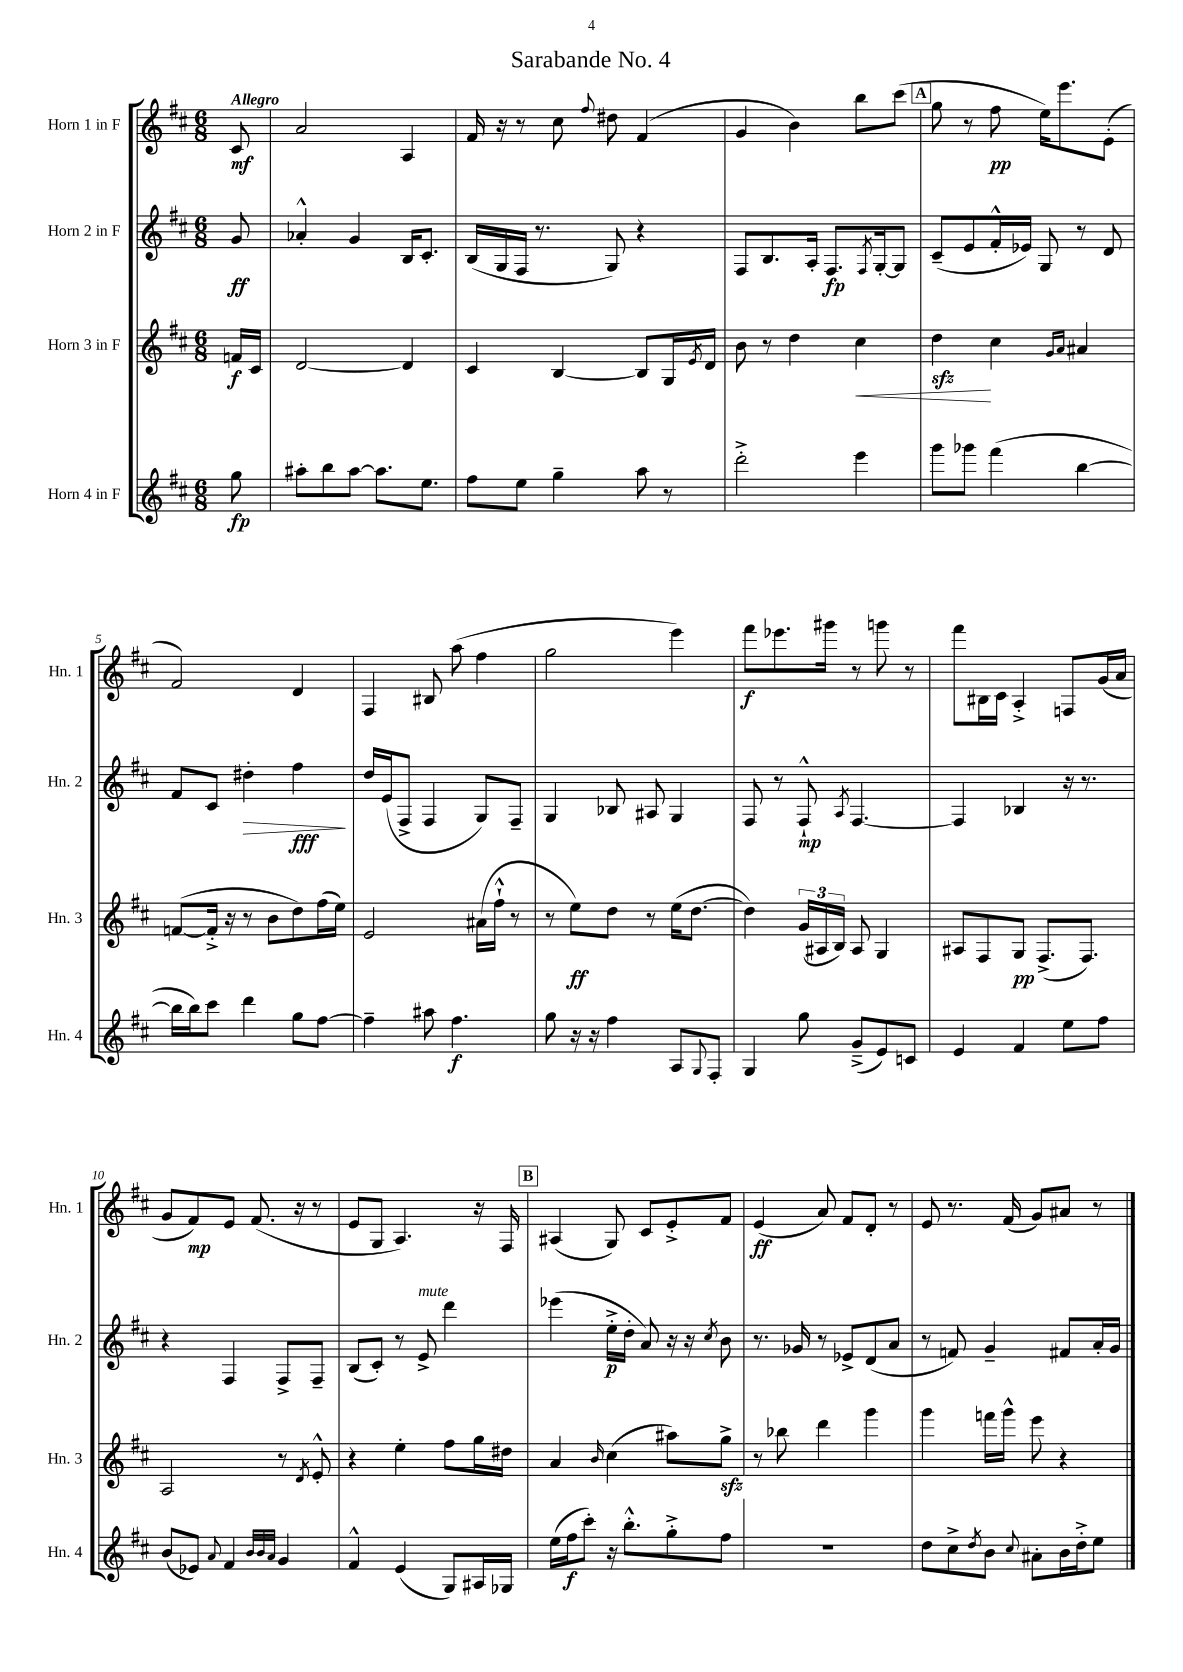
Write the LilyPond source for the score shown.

\header { title = "Sarabande No. 4" }
<<
\new StaffGroup <<
\new Staff = "s0" \with { instrumentName = "Horn 1 in F" shortInstrumentName = "Hn. 1" } {
    \clef treble \key d \major \numericTimeSignature \time 6/8 \partial 8 \tempo "Allegro"
    cis'8\mf |
    a'2 a4 |
    fis'16 r16 r8 cis''8 \appoggiatura { fis''8 } dis''8 fis'4( |
    g'4 b'4) b''8 cis'''8( |
    \mark \markup { \box "A" } g''8 r8 fis''8\pp e''16) e'''8. e'8-.( |
    fis'2) d'4 |
    fis4 bis8 a''8( fis''4 |
    g''2 e'''4) |
    fis'''8\f ees'''8. gis'''16 r8 g'''8 r8 |
    fis'''8 bis16 cis'16 a4-.-> f8 g'16( a'16 |
    g'8 fis'8\mp) e'8 fis'8.( r16 r8 |
    e'8 g8 a4.) r16 fis16 |
    \mark \markup { \box "B" } ais4( g8) cis'8 e'8-.-> fis'8 |
    e'4\ff( a'8) fis'8 d'8-. r8 |
    e'8 r8. fis'16( g'8) ais'8 r8 \bar "|." |
}
\new Staff = "s1" \with { instrumentName = "Horn 2 in F" shortInstrumentName = "Hn. 2" } {
    \clef treble \key d \major \numericTimeSignature \time 6/8 \partial 8
    g'8\ff |
    aes'4-.-^ g'4 b16 cis'8.-. |
    b16( g16 fis16 r8. g8) r4 |
    fis8 b8. a16-. fis8.\fp \acciaccatura { fis8 } g16~-. g8 |
    \mark \markup { \box "A" } cis'8--( e'8 fis'16-.-^ ees'16) g8 r8 d'8 |
    fis'8 cis'8 dis''4-.\> fis''4\fff\! |
    d''16 e'16( fis8-> fis4 g8) fis8-- |
    g4 bes8 ais8 g4 |
    fis8 r8 fis8-!-^\mp \acciaccatura { a8 } fis4.~ |
    fis4 bes4 r16 r8. |
    r4 fis4 fis8-> fis8-- |
    b8( cis'8-.) r8 e'8->^\markup { \italic "mute" } d'''4 |
    \mark \markup { \box "B" } ees'''4( e''16-.->\p d''16-. a'8) r16 r16 \acciaccatura { cis''8 } b'8 |
    r8. ges'16 r8 ees'8-> d'8( a'8 |
    r8 f'8) g'4-- fis'8 a'16-. g'16 \bar "|." |
}
\new Staff = "s2" \with { instrumentName = "Horn 3 in F" shortInstrumentName = "Hn. 3" } {
    \clef treble \key d \major \numericTimeSignature \time 6/8 \partial 8
    f'16\f cis'16 |
    d'2~ d'4 |
    cis'4 b4~ b8 g16 \acciaccatura { e'8 } d'16 |
    b'8 r8 d''4 cis''4\< |
    \mark \markup { \box "A" } d''4\sfz\! cis''4 \grace { g'16 a'16 } ais'4 |
    f'8~( f'16-.-> r16 r8 b'8 d''8) fis''16( e''16) |
    e'2 ais'16( fis''16-!-^ r8 |
    r8 e''8\ff) d''8 r8 e''16( d''8.~ |
    d''4) \tuplet 3/2 { g'16( ais16 b16) } ais8 g4 |
    ais8 fis8 g8\pp fis8.->( fis8.) |
    a2 r8 \acciaccatura { d'8 } e'8-.-^ |
    r4 e''4-. fis''8 g''16 dis''16 |
    \mark \markup { \box "B" } a'4 \grace { b'16 } cis''4( ais''8) g''8->\sfz |
    r8 bes''8 d'''4 g'''4 |
    g'''4 f'''16 g'''16-^ e'''8 r4 \bar "|." |
}
\new Staff = "s3" \with { instrumentName = "Horn 4 in F" shortInstrumentName = "Hn. 4" } {
    \clef treble \key d \major \numericTimeSignature \time 6/8 \partial 8
    g''8\fp |
    ais''8-. b''8 ais''8~ ais''8. e''8. |
    fis''8 e''8 g''4-- a''8 r8 |
    d'''2-.-> e'''4 |
    \mark \markup { \box "A" } g'''8 ges'''8 fis'''4( b''4~ |
    b''16 b''16) cis'''8 d'''4 g''8 fis''8~ |
    fis''4-- ais''8 fis''4.\f |
    g''8 r16 r16 fis''4 a8 \appoggiatura { g8 } fis8-. |
    g4 g''8 g'8--->( e'8) c'8 |
    e'4 fis'4 e''8 fis''8 |
    b'8( ees'8) \appoggiatura { a'8 } fis'4 \grace { b'32 b'32 a'32 } g'4 |
    fis'4-^ e'4( g8) ais16 ges16 |
    \mark \markup { \box "B" } e''16( fis''16\f cis'''8-.) r16 b''8.-.-^ g''8-.-> fis''8 |
    R2. |
    d''8 cis''8-> \acciaccatura { d''8 } b'8 \appoggiatura { cis''8 } ais'8-. b'16 d''16-.-> e''8 \bar "|." |
}
>>
>>
